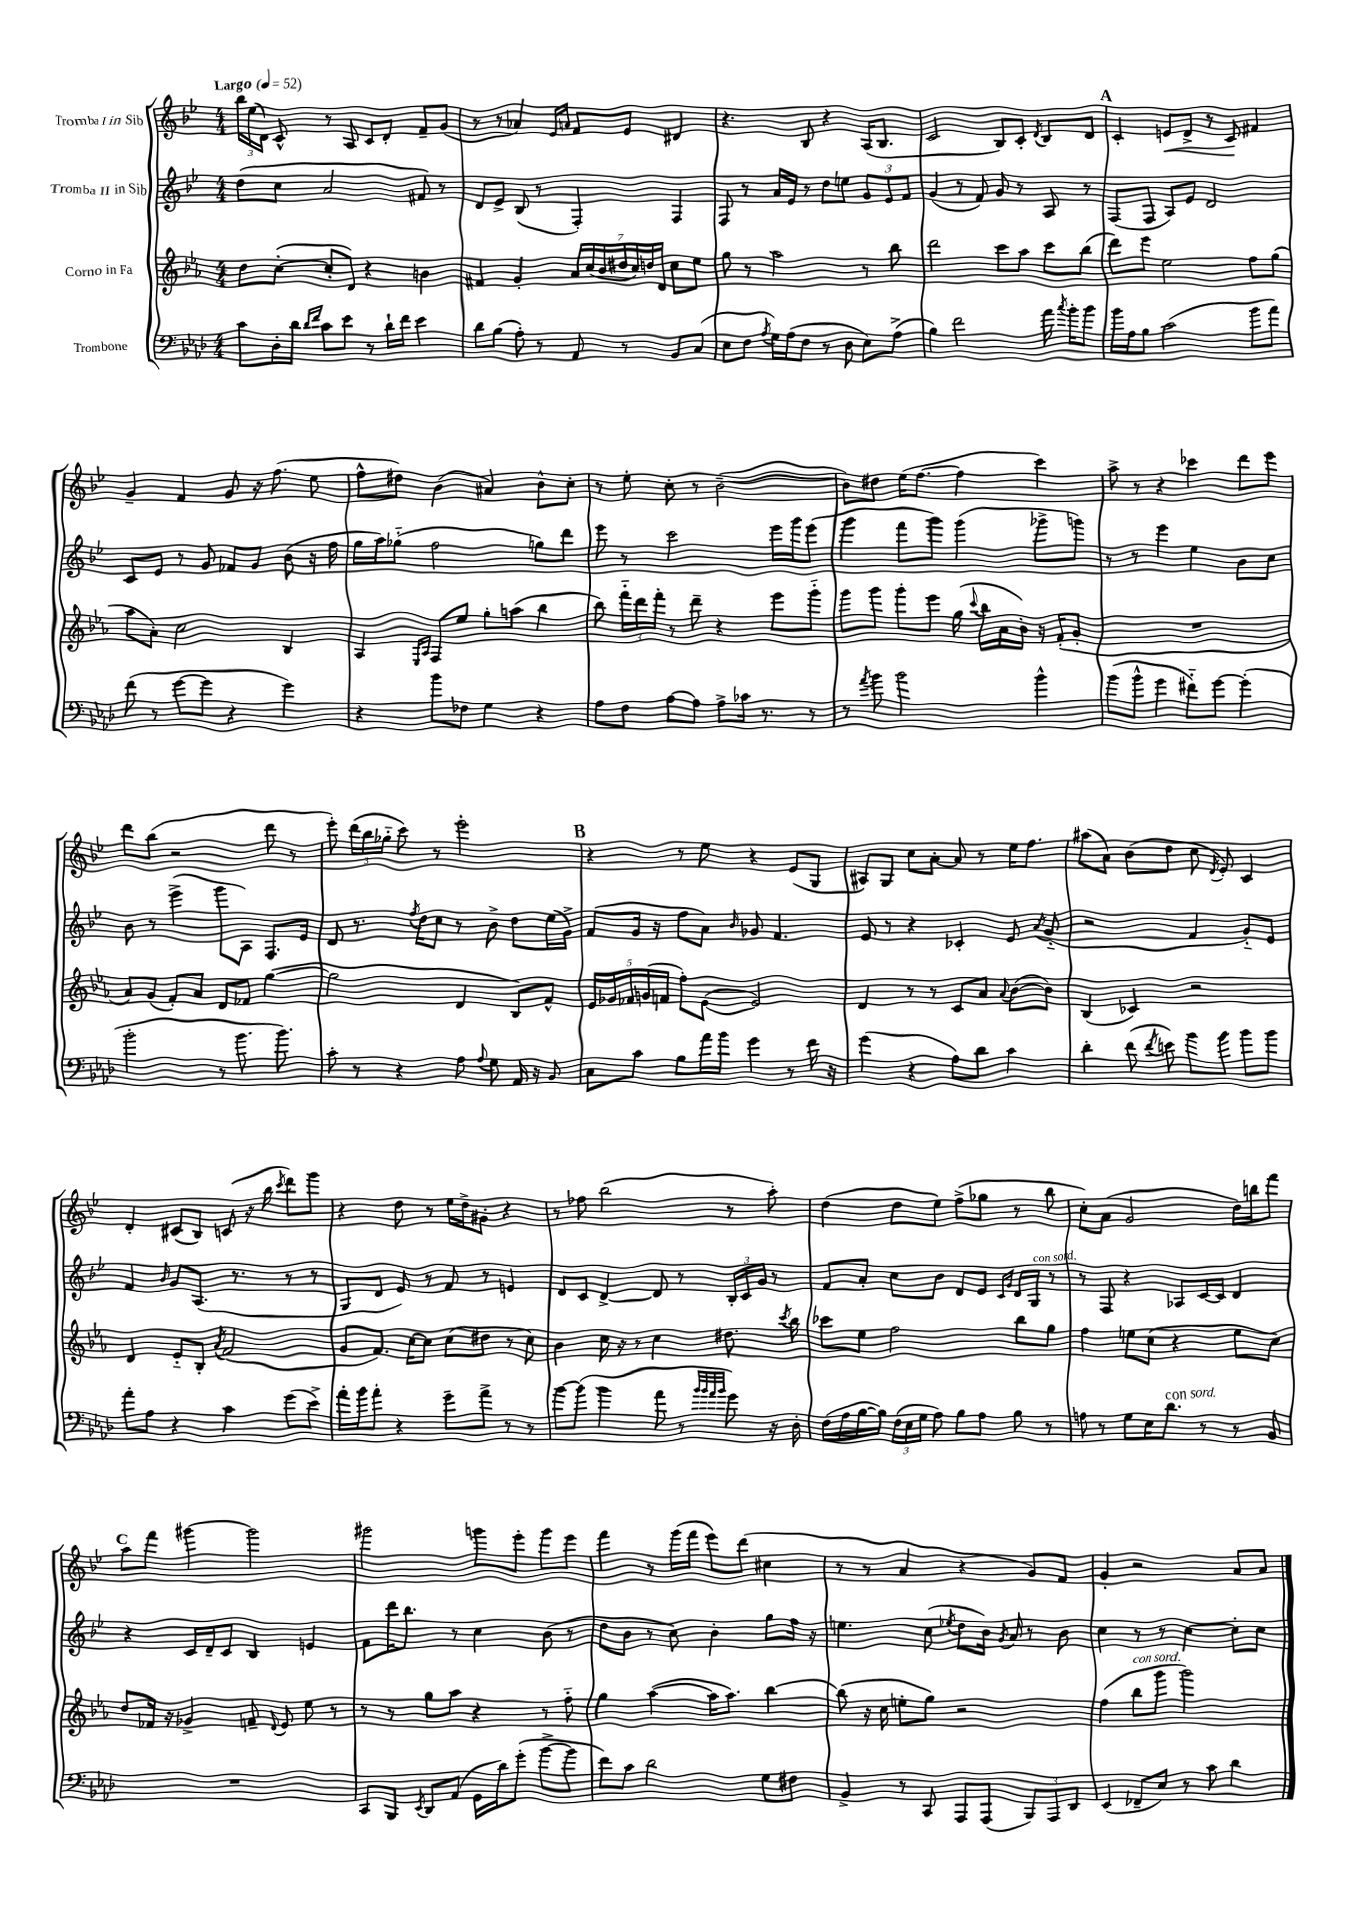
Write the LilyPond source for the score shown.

<<
\new StaffGroup <<
\new Staff = "s0" \with { instrumentName = "Tromba I in Sib" } {
    \clef treble \key bes \major \numericTimeSignature \time 4/4 \tempo "Largo" 4 = 52
    \autoBeamOff \tuplet 3/2 { bes''16[ ees''16( d'16]) } c'8-^ r8 a8 c'8[ d'8]-. f'8[-- g'8]( |
    r8 r8 aes'4) \grace { ees'16[ a'16] } f'8[ ees'8] dis'4 |
    r4. bes8 r4 a16[( bes8.] |
    c'2 bes8[) c'8]-. \acciaccatura { d'8 } bes8[ d'8] |
    \mark \markup { \bold "A" } c'4-. e'8[\< d'8]-> r8 c'8\! fis'4 |
    g'4-- f'4 g'8 r16 f''8.( ees''8 |
    f''8[-^ dis''8]) bes'4( ais'4) bes'8[-^ c''8]-. |
    r8 ees''8-. c''8-. r8 bes'2~--( |
    bes'8[) dis''8] ees''16[( f''8.]~ f''4 c'''4) |
    a''8-> r8 r4 ces'''4 d'''8[ ees'''8] |
    d'''8[ bes''8]( r2 d'''8 r8 |
    ees'''8-.) \tuplet 3/2 { d'''16[( bes''16 ges''16]-_ } c'''8) r8 ees'''2-. |
    \mark \markup { \bold "B" } r4 r8 ees''8 r4 ees'8[( g8] |
    ais8[) g8] c''8[ a'8]~-. a'8 r8 ees''16[ f''8.] |
    ais''8[( a'8]) bes'8[( d''8] c''8 \acciaccatura { d'8 } ees'8-.) c'4 |
    d'4-. cis'8[( bes8]) c'8( r16 bes''16 \acciaccatura { c'''8 } d'''8[) g'''8] |
    r4 d''8 r8 ees''16[ d''16-> gis'8]-. r4 |
    r8 fes''8 bes''2( r8 a''8-.) |
    d''4( d''8[ ees''8]) f''8[->( ges''8] r8 bes''8 |
    c''8[-.) a'8]( g'2 d''16[) b''16 f'''8] |
    \mark \markup { \bold "C" } a''8[ f'''8] gis'''4~ gis'''2 |
    gis'''2 g'''8[ ees'''8]-. g'''8[ ees'''8] |
    f'''4 r8 g'''16[( f'''16] ees'''8[) d'''8]( cis''4 |
    r8 r8 a'4 r4 g'8[) f'8] |
    g'4-. r2 a'8[ a'8] \bar "|." |
}
\new Staff = "s1" \with { instrumentName = "Tromba II in Sib" } {
    \clef treble \key bes \major \numericTimeSignature \time 4/4
    \autoBeamOff d''8[( c''8] a'2 fis'8) r8 |
    d'8[ ees'8]-> bes8( r8 f4-.) f4 |
    f8 r8 a'16[ ees'16] r8 d''8[ e''8] \tuplet 3/2 { g'8[ ees'8 f'8] } |
    g'4( r8 f'8) g'8 r8 a8 r8 |
    \mark \markup { \bold "A" } f8[( f8] a8[) ees'8] d'2 |
    c'8[ ees'8] r8 g'8 fes'8[ g'8] bes'8( r16 f''16 |
    g''16[ a''16) ges''8]-_( f''2 g''8[) d'''8] |
    ees'''8 r8 c'''2 ees'''16[ g'''16 ees'''8]( |
    g'''4 f'''8[ g'''8]) g'''4( ges'''8[-> g'''8]) |
    r8 r8 ees'''4 ees''4 bes'8[ c''8] |
    bes'8 r8 ees'''4->( g'''8[ a8]) f8.[ ees'16] |
    d'8 r8. \acciaccatura { f''8 } d''16[ c''8] r8 bes'8-> d''8[ ees''16( g'16]->) |
    \mark \markup { \bold "B" } f'8[( g'16] r16 f''8[ a'8]) \grace { bes'16 } ges'8 f'4. |
    ees'8 r8 r4 ces'4-. ees'8 \acciaccatura { a'8 } g'8-_( |
    r2 f'4 g'8[-_) ees'8] |
    f'4 \grace { bes'16 } g'8[ a8.]( r8. r8 r8 |
    g8[ d'8] ees'8) r8 f'8 r8 e'4 |
    d'8[ c'8] d'4~-> d'8 r8 \tuplet 3/2 { bes16[-. c'16 g'16] } r8 |
    f'8[ a'8]-. c''8[ bes'8] d'8[ ees'8] \grace { c'16[ g'16] } d'16[ g16]^\markup { \italic "con sord." } r8 |
    r8 f8 r4 aes8[ c'16~ c'16] d'4 |
    \mark \markup { \bold "C" } r4 c'16[ d'16-- c'8] bes4 e'4 |
    f'8[ d'''16 bes''8.] r8 c''4 bes'8( r8 |
    d''8[ bes'8] r8 c''8) bes'4-. g''8[ f''16] r16 |
    e''4. c''8( \acciaccatura { ees''8 } d''8[ bes'16]) \acciaccatura { g'8 } a'16 r8 bes'8 |
    c''4 r8 r8 c''4~ c''8[-. c''8] \bar "|." |
}
\new Staff = "s2" \with { instrumentName = "Corno in Fa" } {
    \clef treble \key ees \major \numericTimeSignature \time 4/4
    \autoBeamOff d''8[ c''8]~-.( c''8[-. d'8]) r4 b'4 |
    fis'4 g'4-. \tuplet 7/4 { aes'16[ c''16( bes'16 dis''16 c''16) d''16 d'16] } c''8[ ees''8] |
    g''8 r8 aes''2 r8 bes''8 |
    d'''2 c'''8[ aes''8] c'''8[ bes''8]( |
    \mark \markup { \bold "A" } d'''8[) ees'''8] ees''2 f''8[ g''8]( |
    aes''8[ aes'8]-.) c''2 bes4 |
    aes4 \grace { ees16[ aes16] } f8[ ees''8] g''8[-. a''8]( bes''4 |
    bes''8) \tuplet 3/2 { f'''16[-_ d'''16 f'''16]-. } r8 d'''8-- r4 ees'''8[ g'''8]-_ |
    g'''8[ g'''8] g'''8[-. ees'''8] g''16( \appoggiatura { c'''8 } bes''16[ aes'16 bes'16]-.) r16 f'16[-.( g'8]-. |
    R1 |
    aes'8[) g'8]( f'8[-.) aes'8] d'8[ fes'8] g''4~( |
    g''2 d'4 bes8[) f'8]-^ |
    \mark \markup { \bold "B" } \tuplet 5/4 { ees'16[ ges'16 fes'16 g'16( f'16] } f''8[-.) ees'8]~( ees'2) |
    d'4 r8 r8 c'8[ aes'8] \appoggiatura { aes'8 } bes'8[~( bes'8]) |
    bes4( ces'4) r2 |
    d'4 ees'8[-_ bes8]-. \acciaccatura { aes'8 } f'2( |
    g'8[ f'8.]) c''16[~ c''8] c''8[( dis''8] r8 c''8) |
    bes'4 c''16 r16 r8 c''4 dis''8. \acciaccatura { c'''8 } bes''16 |
    ces'''8[ ees''8] f''2 bes''8[ g''8] |
    f''4 e''8[ c''8]( r4 e''8[ c''8]) |
    \mark \markup { \bold "C" } d''8[ fes'16] r16 ges'4-> f'8-- \appoggiatura { d'8 } ees'8 ees''8 r8 |
    r8 r8 g''8[ aes''8] r4 r8 f''8-_ |
    g''4 aes''4~( aes''16[ aes''8.]) bes''4~ |
    bes''8( r16 c''16 e''8[-. g''8]) r2 |
    f''4( bes''8[^\markup { \italic "con sord." } g'''8] g'''2) \bar "|." |
}
\new Staff = "s3" \with { instrumentName = "Trombone" } {
    \clef bass \key aes \major \numericTimeSignature \time 4/4
    \autoBeamOff c'8[ des16-. des'16] \grace { des'16[ f'16] } c'8[ ees'8] r8 des'16[-! f'16] ees'4 |
    des'8[ bes8]( aes8-.) r8 aes,8 r8 bes,8[ c8]( |
    ees8[ f8] \acciaccatura { aes8 } g16[) aes16( f8] r8 des8 ees8[) aes8]->( |
    bes4) f'2 aes'16 \acciaccatura { c''8 } bes'16[-. bes'8] |
    \mark \markup { \bold "A" } bes'16[ aes16 bes8] c'2( bes'8[ aes'8]) |
    f'8( r8 g'8[~ g'8] r4 g'4) |
    r4 bes'8[ fes8] g4 r4 |
    aes8[ f8] aes8[~ aes8] aes8[-> ces'16] r8. r8 |
    r8 \acciaccatura { aes'8 } bes'8 bes'2 bes'4-^ |
    bes'8[( bes'8]-^ g'4 fis'8[-_) g'8]~ g'4-.( |
    bes'2-. r8 bes'8. bes'8.) |
    c'8-. r8 r4 aes8 \appoggiatura { aes8 } g8 aes,16 r16 bes,8 |
    \mark \markup { \bold "B" } c8[ c'8] bes8[ aes'16 bes'16] g'4 r8 f'16 r16 |
    g'4( r4 aes8[) des'8] c'4 |
    des'4-. f'8( \acciaccatura { f'8 } e'8) bes'8[ bes'8] bes'8[ bes'8] |
    aes'8[-. aes8] r4 c'4 g'8[( ees'8]->) |
    aes'16[-. bes'16 aes'8]-. r4 g'8[-- aes'8]-> r8 r8 |
    bes'8[~ bes'8]( bes'4 aes'8 r8 \grace { bes'32[ bes'32 aes'32 bes'32] } g'8) r16 des16-. |
    f16[( aes16 bes16~ bes16]) \tuplet 3/2 { f16[( ees16 g16] } aes8) bes8[ aes8] bes8 r8 |
    a8 r8 g8[ ees16 des'8.]^\markup { \italic "con sord." } r8 r8 bes,8 |
    \mark \markup { \bold "C" } R1 |
    c,8[ bes,,8] \acciaccatura { ees,8 } des,8[ aes,8]( g,16[ des'16) g'8]-.( bes'8[~-> bes'8] |
    f'8[) c'8] des'2 g8[ fis8] |
    bes,4-> r8 c,8 aes,,8[ aes,,8]( \tuplet 3/2 { bes,,8[) aes,,8 des,8] } |
    ees,4( fes,8[-- ees8]) r8 c'8 des'4 \bar "|." |
}
>>
>>
\layout { \context { \Score \remove "Bar_number_engraver" } }
